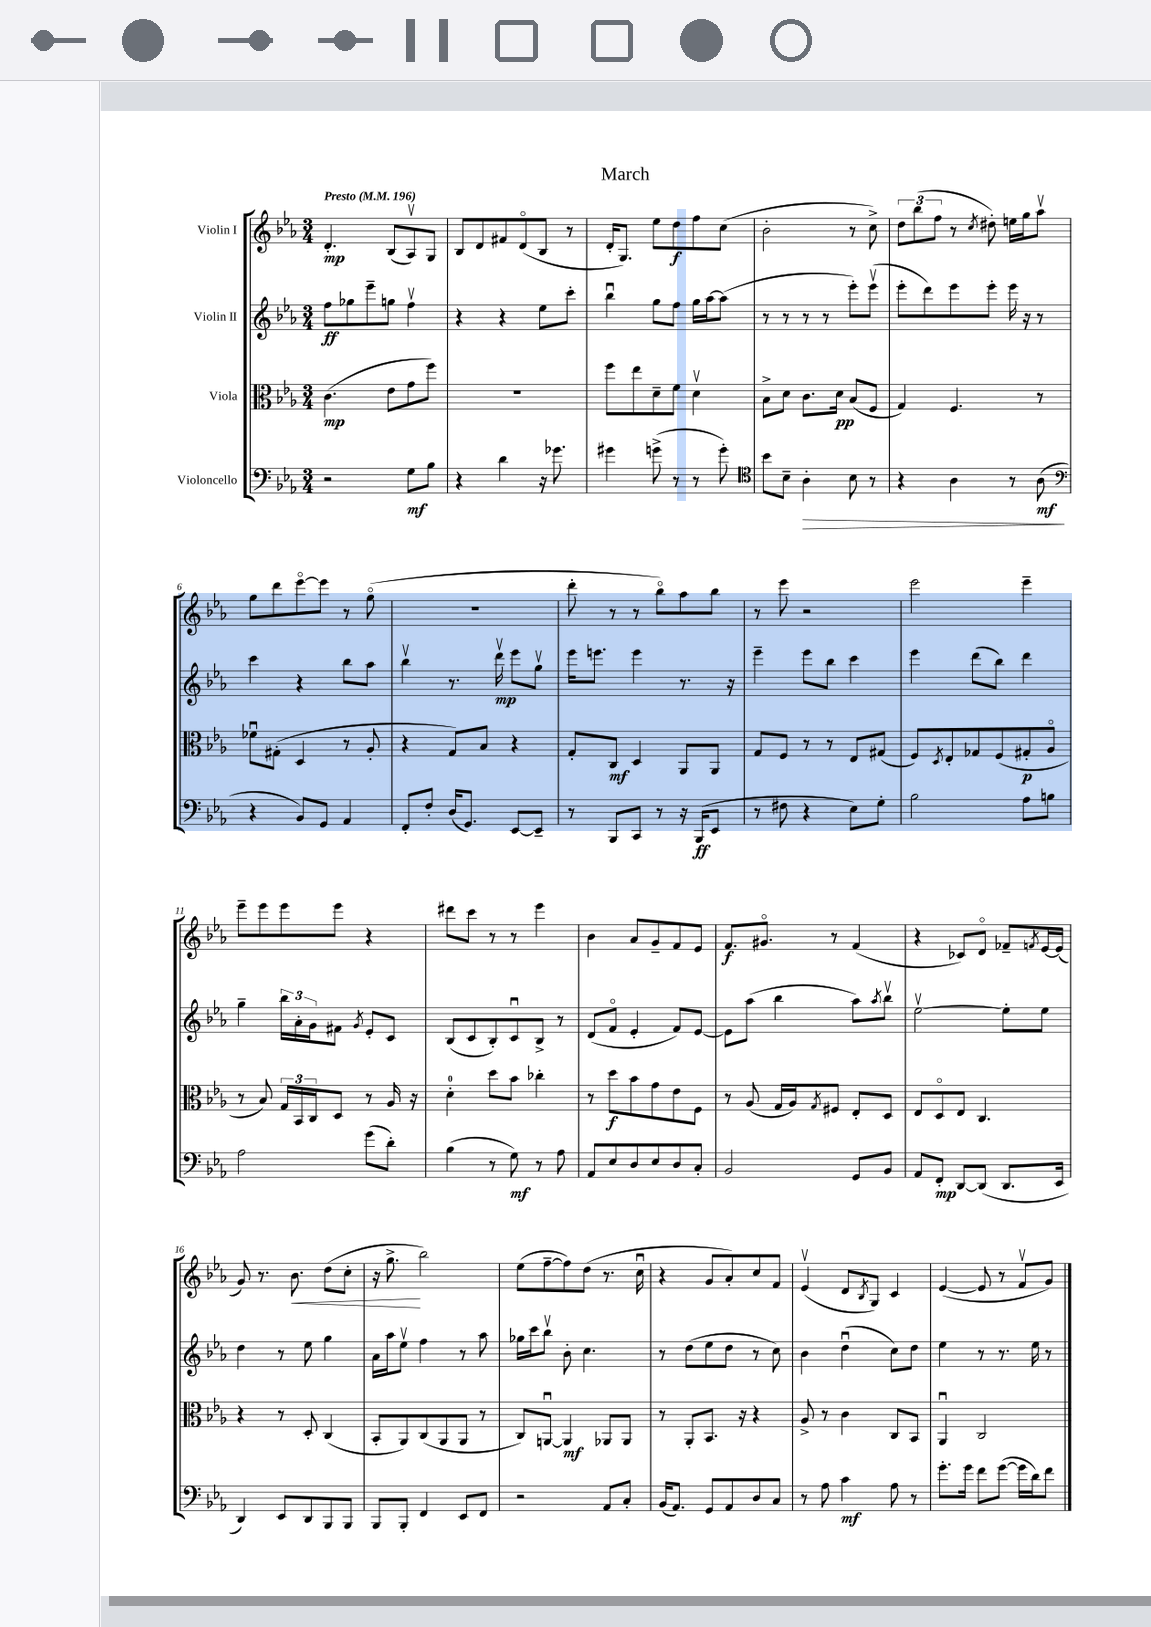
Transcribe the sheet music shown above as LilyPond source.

\header { title = "March" }
<<
\new StaffGroup <<
\new Staff = "s0" \with { instrumentName = "Violin I" } {
    \clef treble \key ees \major \numericTimeSignature \time 3/4 \tempo "Presto" 4 = 196
    d'4.-.\mp bes8( aes8\upbow) g8 |
    bes8 d'8 fis'8 d'8\flageolet( bes8 r8 |
    d'16-. g8.) ees''8 d''8\f f''8 c''8( |
    bes'2-. r8 c''8->) |
    \tuplet 3/2 { d''8 bes''8( f''8 } r8 \acciaccatura { c''8 } dis''8-.) e''16 g''16 aes''8\upbow |
    g''8 d'''8 ees'''8~\flageolet ees'''8 r8 g''8\flageolet( |
    R2. |
    d'''8-. r8 r8 bes''8\flageolet) aes''8 bes''8 |
    r8 ees'''8 r2 |
    ees'''2 ees'''4-- |
    ees'''8-- ees'''8 ees'''8 ees'''8 r4 |
    dis'''8 c'''8 r8 r8 ees'''4 |
    bes'4 aes'8 g'8-- f'8 ees'8 |
    f'8.\f gis'8.\flageolet r8 f'4( |
    r4 ces'8) d'8\flageolet fes'8-- \acciaccatura { f'8 } ees'16~ ees'16( |
    g'8) r8. bes'8.\< d''8( c''8-. |
    r16 g''8.->\! bes''2) |
    ees''8( f''8~-- f''8) d''8( r8. c''16\downbow |
    r4 g'8 aes'8-.) c''8 f'8 |
    ees'4\upbow( d'8 \acciaccatura { bes8 } g8) c'4 |
    ees'4~( ees'8 r8 f'8\upbow g'8) \bar "|." |
}
\new Staff = "s1" \with { instrumentName = "Violin II" } {
    \clef treble \key ees \major \numericTimeSignature \time 3/4
    f''8\ff ges''8 ees'''8-- g''8 f''4\upbow |
    r4 r4 ees''8 c'''8-. |
    bes''4\downbow g''8 f''8 g''16 aes''16~ aes''8( |
    r8 r8 r8 r8 ees'''8-.) ees'''8\upbow( |
    ees'''8-. d'''8) ees'''8 ees'''8-. ees'''16 r16 r8 |
    c'''4 r4 bes''8 aes''8 |
    bes''4\upbow r8. d'''16\upbow\mp ees'''8 g''8\upbow |
    ees'''16 e'''8. e'''4 r8. r16 |
    ees'''4-- ees'''8 bes''8 c'''4 |
    ees'''4 d'''8( bes''8) d'''4 |
    g''4-- \tuplet 3/2 { bes''16 aes'16-. g'16 } fis'8 \acciaccatura { g'8 } ees'8-. c'8 |
    bes8( c'8 bes8-.) c'8\downbow bes8-> r8 |
    d'8( f'8\flageolet ees'4-. f'8) ees'8~ |
    ees'8 aes''8( bes''4 aes''8) \acciaccatura { aes''8 } bes''8\upbow |
    ees''2~\upbow ees''8-. ees''8 |
    d''4 r8 ees''8 g''4 |
    aes'16 aes''16 ees''8\upbow f''4 r8 aes''8 |
    ges''16 c'''16 bes''8\upbow bes'8-. c''4. |
    r8 d''8( ees''8 d''8 r8 c''8) |
    bes'4 d''4\downbow( c''8) d''8 |
    ees''4 r8 r8. ees''16 r8 \bar "|." |
}
\new Staff = "s2" \with { instrumentName = "Viola" } {
    \clef alto \key ees \major \numericTimeSignature \time 3/4
    c'4.\mp( ees'8 g'8 f''8) |
    R2. |
    f''8 ees''8 d'8-- f'8 d'4\upbow |
    bes8-> d'8 c'8. d'16\pp bes8( f8 |
    g4) f4. r8 |
    fes'8\downbow gis8-.( d4 r8 aes8-. |
    r4 g8) bes8 r4 |
    g8-. c8\mf d4 aes,8 aes,8 |
    g8 f8 r8 r8 ees8 gis8( |
    f8) \acciaccatura { d8 } ees8-. ges8 f8( gis8-.\p aes8\flageolet |
    r8 bes8) \tuplet 3/2 { g16 bes,16 c16 } d8 r8 aes16 r16 |
    d'4-0-. d''8 bes'8 ces''4-. |
    r8 d''8\f bes'8 g'8 ees'8 f8 |
    r8 aes8( g16 aes16) \acciaccatura { g8 } fis8 ees8-. d8 |
    ees8 d8\flageolet ees8 c4. |
    r4 r8 d8-. c4( |
    bes,8-. aes,8) c8( aes,8 aes,8 r8 |
    c8) a,8~\downbow a,4\mf aes,8 aes,8 |
    r8 aes,8-. bes,8. r16 r4 |
    aes8-> r8 c'4 c8 bes,8 |
    aes,4\downbow c2 \bar "|." |
}
\new Staff = "s3" \with { instrumentName = "Violoncello" } {
    \clef bass \key ees \major \numericTimeSignature \time 3/4
    r2 g8\mf bes8 |
    r4 d'4 r16 ges'8. |
    gis'4 g'8->( r8 r8 g'8-.) |
    \clef tenor bes'8 bes8-- aes4-.\> bes8 r8 |
    r4 aes4 r8 aes8\mf\!( |
    \clef bass r4 bes,8) g,8 aes,4 |
    f,8-. f8-. d16( g,8.) ees,8~ ees,8-- |
    r8 bes,,8 c,8 r8 r16 bes,,16\ff( ees,8 |
    r8 fis8 r4 ees8) g8-. |
    bes2 aes8 b8 |
    aes2 g'8( d'8-.) |
    bes4( r8 g8\mf) r8 aes8 |
    aes,8 ees8 d8 ees8 d8 c8-. |
    bes,2 g,8 bes,8 |
    aes,8 f,8-.\mp d,8~ d,8( d,8. ees,16 |
    d,4) ees,8 d,8 bes,,8 bes,,8 |
    bes,,8 bes,,8-. f,4 ees,8 f,8 |
    r2 aes,8 c8-. |
    bes,16( aes,8.) g,8 aes,8 d8 c8 |
    r8 aes8 c'4\mf aes8 r8 |
    g'8.-. g'16 f'8 g'8~( g'16 d'16) f'8 \bar "|." |
}
>>
>>
